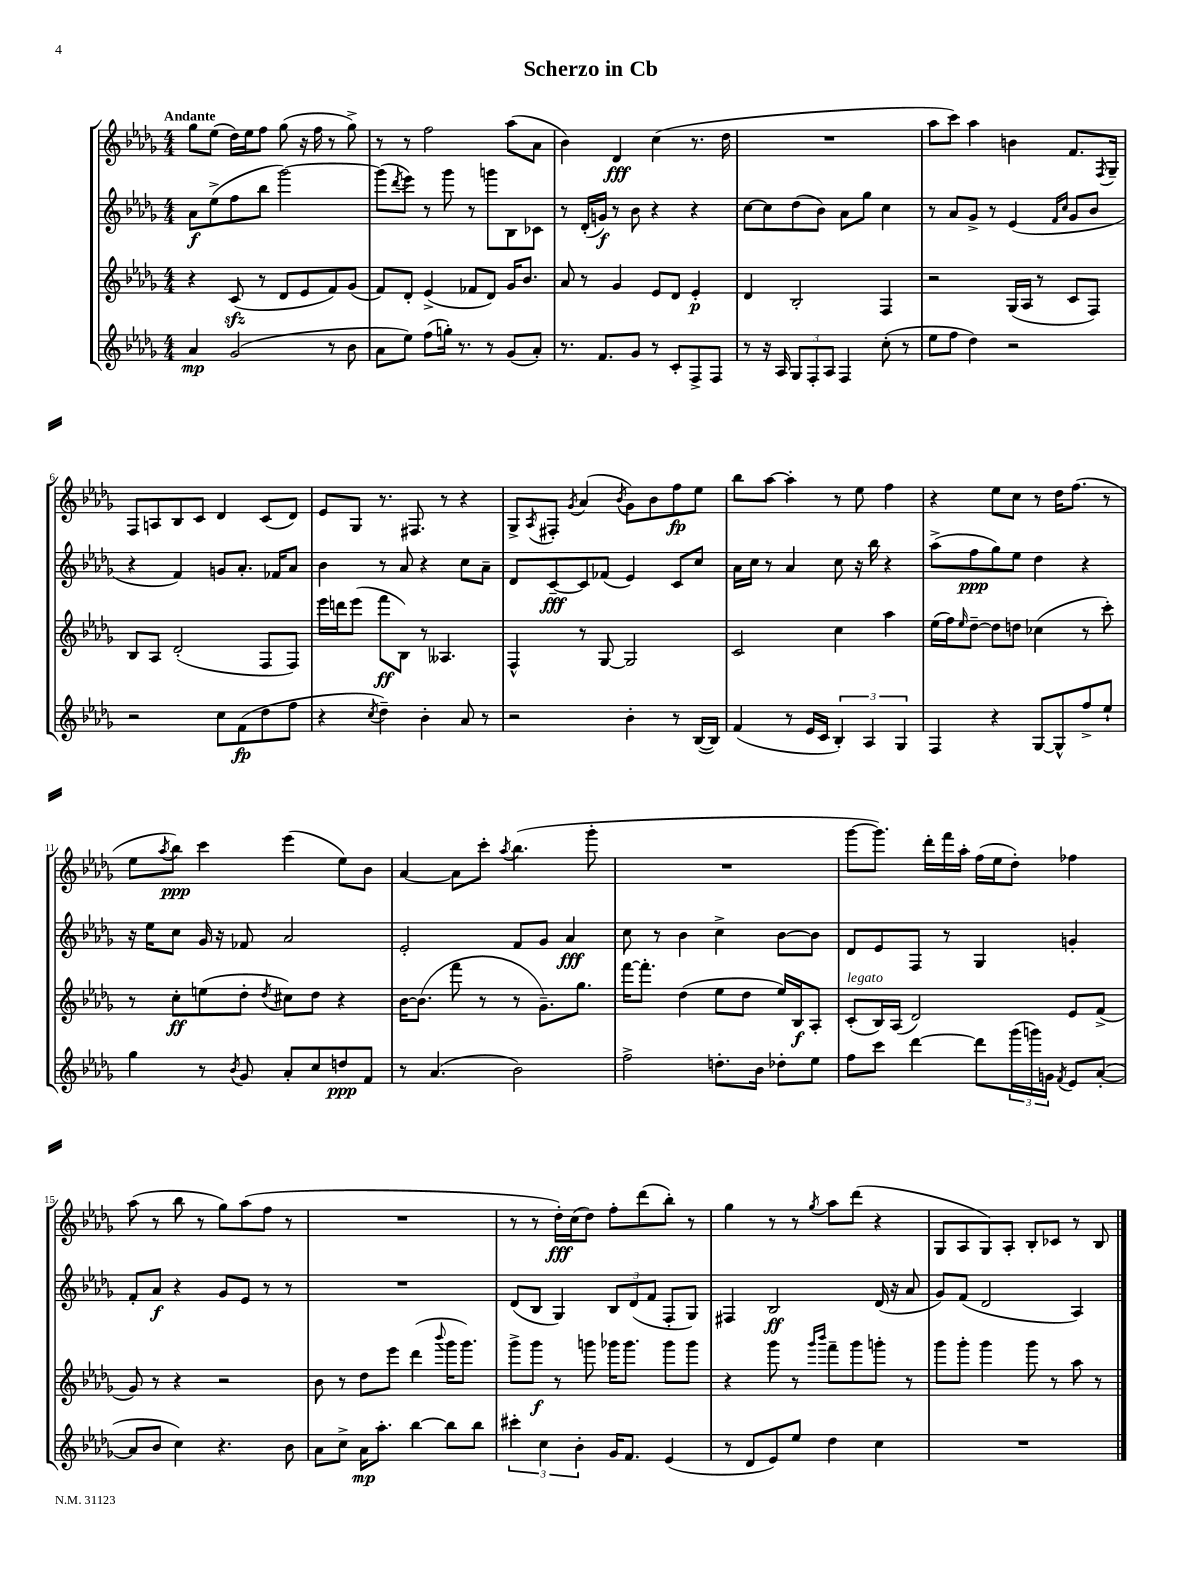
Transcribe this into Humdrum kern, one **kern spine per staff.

**kern	**dynam	**kern	**dynam	**kern	**dynam	**kern	**dynam
*part4	*part4	*part3	*part3	*part2	*part2	*part1	*part1
*staff4	*staff4	*staff3	*staff3	*staff2	*staff2	*staff1	*staff1
*clefG2	*	*clefG2	*	*clefG2	*	*clefG2	*
*k[b-e-a-d-g-]	*	*k[b-e-a-d-g-]	*	*k[b-e-a-d-g-]	*	*k[b-e-a-d-g-]	*
*M4/4	*	*M4/4	*	*M4/4	*	*M4/4	*
=1	=1	=1	=1	=1	=1	=1	=1
!	!	!	!	!	!	!LO:TX:a:B:t=Andante	!
4a-/	mp	4r	.	8a-\L	f	8gg-\L	.
.	.	.	.	(8ee-^\	.	(8ee-\J	.
(2g-/	.	(8czz/	.	8ff\	.	16dd-\LL)	.
.	.	.	.	.	.	16ee-\J	.
.	.	8r	.	8bb-\J	.	8ff\J	.
.	.	8d-/L	.	[2ggg-\)	.	(8gg-\	.
.	.	8e-/	.	.	.	16r	.
.	.	.	.	.	.	16ff\	.
8r	.	8f/)	.	.	.	8r	.
8b-\	.	(8g-/J	.	.	.	8gg-^\)	.
=2	=2	=2	=2	=2	=2	=2	=2
8a-\L	.	8f/L)	.	(8ggg-\L]	.	8r	.
.	.	.	.	8qddd-/	.	.	.
8ee-\J)	.	8d-'/J	.	8eee-\J)	.	8r	.
(8ff\L	.	(4e-^/	.	8r	.	2ff\	.
16ggn'\Jk)	.	.	.	8ggg-\	.	.	.
8.r	.	.	.	.	.	.	.
.	.	8f-X/L	.	8r	.	.	.
8r	.	8d-/J)	.	8gggn\L	.	.	.
(8g-/L	.	16g-/KL	.	8B-\	.	(8aa-\L	.
.	.	8.b-/J	.	.	.	.	.
8a-'/J)	.	.	.	8c-X\J	.	8a-\J	.
=3	=3	=3	=3	=3	=3	=3	=3
8.r	.	8a-/	.	8r	.	4b-\)	.
.	.	8r	.	(16d-'/LL	.	.	.
8.f/L	.	.	.	16gn/JJ)	f	.	.
.	.	4g-/	.	8r	.	4d-/	fff
8g-/J	.	.	.	8b-\	.	.	.
8r	.	8e-/L	.	4r	.	(4cc\	.
8c'/L	.	8d-/J	.	.	.	.	.
8F^/	.	4e-'/	p	4r	.	8.r	.
8F/J	.	.	.	.	.	.	.
.	.	.	.	.	.	16dd-\	.
=4	=4	=4	=4	=4	=4	=4	=4
8r	.	4d-/	.	[8cc\L	.	1r	.
16r	.	.	.	8cc\]	.	.	.
16A-/	.	.	.	.	.	.	.
12G-/L	.	2B-'/	.	(8dd-\	.	.	.
12F'/	.	.	.	.	.	.	.
.	.	.	.	8b-\J)	.	.	.
12A-/J	.	.	.	.	.	.	.
4F/	.	.	.	8a-\L	.	.	.
.	.	.	.	8gg-\J	.	.	.
(8cc'\	.	4F/	.	4cc\	.	.	.
8r	.	.	.	.	.	.	.
=5	=5	=5	=5	=5	=5	=5	=5
8ee-\L	.	2r	.	8r	.	8aa-\L	.
8ff\J	.	.	.	8a-/L	.	8ccc\J)	.
4dd-\)	.	.	.	8g-^/J	.	4aa-\	.
.	.	.	.	8r	.	.	.
2r	.	(16G-/LL	.	(4e-/	.	4bn\	.
.	.	16A-/JJ	.	.	.	.	.
.	.	8r	.	.	.	.	.
.	.	.	.	16qqf/LL	.	.	.
.	.	.	.	16qqcc/JJ	.	.	.
.	.	8c/L	.	8g-/L	.	8.f/L	.
.	.	8F/J)	.	8b-/J	.	.	.
.	.	.	.	.	.	8qF/	.
.	.	.	.	.	.	16G-~/Jk	.
!!LO:LB:g=z
=6	=6	=6	=6	=6	=6	=6	=6
2r	.	8B-/L	.	4r	.	8F/L	.
.	.	8A-/J	.	.	.	8An/	.
.	.	(2d-'/	.	4f/)	.	8B-/	.
.	.	.	.	.	.	8c/J	.
8cc\L	.	.	.	8gn/L	.	4d-/	.
(8f\	fp	.	.	8.a-'/J	.	.	.
8dd-\	.	8F/L	.	.	.	(8c/L	.
.	.	.	.	16f-X/KL	.	.	.
8ff\J	.	8F/J)	.	8a-/J	.	8d-/J)	.
=7	=7	=7	=7	=7	=7	=7	=7
4r	.	16eee-\LL	.	4b-\	.	8e-/L	.
.	.	16dddn\J	.	.	.	.	.
.	.	(8eee-\J	.	.	.	8G-/J	.
8qcc/	.	.	.	.	.	.	.
4dd-~\)	.	8fff\L	ff	8r	.	8.r	.
.	.	8B-\J)	.	8a-/	.	.	.
.	.	.	.	.	.	8.F#X/	.
4b-'\	.	8r	.	4r	.	.	.
.	.	4.A--X/	.	.	.	8r	.
8a-/	.	.	.	8cc\L	.	4r	.
8r	.	.	.	8a-~\J	.	.	.
=8	=8	=8	=8	=8	=8	=8	=8
2r	.	4F^^/	.	8d-/L	.	8G-^/L	.
.	.	.	.	.	.	8qA-/	.
.	.	.	.	[8c~/	fff	8F#X'/J	.
.	.	.	.	.	.	8qg-/	.
.	.	8r	.	8c/]	.	(4a-/	.
.	.	[8G-/	.	(8f-X/J	.	.	.
.	.	.	.	.	.	8qb-/	.
4b-'\	.	2G-/]	.	4e-/)	.	8g-\L)	.
.	.	.	.	.	.	8b-\	.
8r	.	.	.	8c/L	.	8ff\	fp
([16B-/LL	.	.	.	8cc/J	.	8ee-\J	.
16B-/JJ])	.	.	.	.	.	.	.
=9	=9	=9	=9	=9	=9	=9	=9
(4f/	.	2c/	.	16a-\LL	.	8bb-\L	.
.	.	.	.	16cc\JJ	.	.	.
.	.	.	.	8r	.	[8aa-\J	.
8r	.	.	.	4a-/	.	4aa-'\]	.
16e-/LL	.	.	.	.	.	.	.
16c/JJ	.	.	.	.	.	.	.
6B-'/)	.	4cc\	.	8cc\	.	8r	.
.	.	.	.	16r	.	8ee-\	.
6A-/	.	.	.	.	.	.	.
.	.	.	.	16bb-\	.	.	.
.	.	4aa-\	.	4r	.	4ff\	.
6G-/	.	.	.	.	.	.	.
=10	=10	=10	=10	=10	=10	=10	=10
4F/	.	(16ee-\LL	.	(8aa-^\L	.	4r	.
.	.	16ff\J)	.	.	.	.	.
.	.	16qqee-/	.	.	.	.	.
.	.	[8dd-~\J	.	8ff\	ppp	.	.
4r	.	8dd-\L]	.	8gg-\)	.	8ee-\L	.
.	.	8ddn\J	.	8ee-\J	.	8cc\J	.
[8G-/L	.	(4cc-X\	.	4dd-\	.	8r	.
8G-^^/]	.	.	.	.	.	16dd-\KL	.
.	.	.	.	.	.	(8.ff\J	.
8ff^/	.	8r	.	4r	.	.	.
8ee-`/J	.	8ccc'\)	.	.	.	8r	.
!!LO:LB:g=z
=11	=11	=11	=11	=11	=11	=11	=11
4gg-\	.	8r	.	16r	.	8ee-\L	.
.	.	.	.	16ee-\KL	.	.	.
.	.	.	.	.	.	8qaa-/	.
.	.	8cc'\L	ff	8cc\J	.	8bb-\J)	ppp
8r	.	(8een\	.	16g-/	.	4ccc\	.
.	.	.	.	16r	.	.	.
8qb-/	.	.	.	.	.	.	.
8g-/	.	8dd-'\J	.	8f-X/	.	.	.
.	.	8qdd-/	.	.	.	.	.
8a-'/L	.	8cc#X\L)	.	2a-/	.	(4eee-\	.
8cc/	.	8dd-\J	.	.	.	.	.
8ddn/	ppp	4r	.	.	.	8ee-\L)	.
8f/J	.	.	.	.	.	8b-\J	.
=12	=12	=12	=12	=12	=12	=12	=12
8r	.	[16b-\KL	.	2e-'/	.	[4a-/	.
.	.	(8.b-\J]	.	.	.	.	.
(4.a-/	.	.	.	.	.	.	.
.	.	8fff\	.	.	.	8a-\L]	.
.	.	8r	.	.	.	8ccc'\J	.
.	.	.	.	.	.	8qaa-/	.
2b-\)	.	8r	.	8f/L	.	(4.bb-\	.
.	.	8.g-~\L)	.	8g-/J	.	.	.
.	.	.	.	4a-/	fff	.	.
.	.	8.gg-\J	.	.	.	.	.
.	.	.	.	.	.	8ggg-'\	.
=13	=13	=13	=13	=13	=13	=13	=13
2ff^\	.	[16fff\KL	.	8cc\	.	1r	.
.	.	8.fff'\J]	.	.	.	.	.
.	.	.	.	8r	.	.	.
.	.	(4dd-\	.	4b-\	.	.	.
8.ddn'\L	.	8ee-\L	.	4cc^\	.	.	.
.	.	8dd-\J	.	.	.	.	.
16b-\Jk	.	.	.	.	.	.	.
8dd-X'\L	.	16ee-/LL)	.	[8b-\L	.	.	.
.	.	16B-/J	f	.	.	.	.
8ee-\J	.	8A-'/J	.	8b-\J]	.	.	.
=14	=14	=14	=14	=14	=14	=14	=14
!	!	!LO:TX:a:i:t=legato	!	!	!	!	!
8ff\L	.	(8c'/L	.	8d-/L	.	[8ggg-\L	.
8ccc\J	.	16B-/L)	.	8e-/	.	8.ggg-\J])	.
.	.	(16A-/JJ	.	.	.	.	.
[4ddd-\	.	2d-/)	.	8F/J	.	.	.
.	.	.	.	.	.	16ddd-'\LL	.
.	.	.	.	8r	.	16fff\	.
.	.	.	.	.	.	16aa-'\JJ	.
8ddd-\L]	.	.	.	4G-/	.	(16ff\LL	.
.	.	.	.	.	.	16ee-\J	.
(24ggg-\L	.	.	.	.	.	8dd-'\J)	.
24gggn\)	.	.	.	.	.	.	.
24gn\JJ	.	.	.	.	.	.	.
8qf/	.	.	.	.	.	.	.
8e-/L	.	8e-/L	.	4gn'/	.	4ff-X\	.
([8a-'/J	.	(8f^/J	.	.	.	.	.
!!LO:LB:g=z
=15	=15	=15	=15	=15	=15	=15	=15
8a-/L]	.	8g-/)	.	8f'/L	.	(8aa-\	.
8b-/J	.	8r	.	8a-/J	f	8r	.
4cc\)	.	4r	.	4r	.	8bb-\	.
.	.	.	.	.	.	8r	.
4.r	.	2r	.	8g-/L	.	8gg-\L)	.
.	.	.	.	8e-/J	.	(8aa-\	.
.	.	.	.	8r	.	8ff\J	.
8b-\	.	.	.	8r	.	8r	.
=16	=16	=16	=16	=16	=16	=16	=16
8a-\L	.	8b-\	.	1r	.	1r	.
8cc^\J	.	8r	.	.	.	.	.
16a-\KL	mp	8dd-\L	.	.	.	.	.
8.aa-'\J	.	.	.	.	.	.	.
.	.	8eee-\J	.	.	.	.	.
[4bb-\	.	(4ddd-\	.	.	.	.	.
.	.	8qqbbb-/	.	.	.	.	.
8bb-\L]	.	16ggg-\KL	.	.	.	.	.
.	.	8.ggg-\J)	.	.	.	.	.
8bb-\J	.	.	.	.	.	.	.
=17	=17	=17	=17	=17	=17	=17	=17
6ccc#X'\	.	8ggg-^\L	.	(8d-/L	.	8r	.
.	.	8ggg-\J	f	8B-/J	.	8r	.
6cc\	.	.	.	.	.	.	.
.	.	8r	.	4G-/)	.	16dd-'\LL)	fff
.	.	.	.	.	.	(16cc\J	.
6b-'\	.	.	.	.	.	.	.
.	.	8gggn\	.	.	.	8dd-\J)	.
16g-/KL	.	16ggg-X\KL	.	12B-/L	.	8ff'\L	.
8.f/J	.	8.ggg-\J	.	.	.	.	.
.	.	.	.	(12d-/	.	.	.
.	.	.	.	.	.	(8ddd-\	.
.	.	.	.	12f/J	.	.	.
(4e-/	.	8ggg-\L	.	8F'/L	.	8bb-'\J)	.
.	.	8ggg-\J	.	8G-/J)	.	8r	.
=18	=18	=18	=18	=18	=18	=18	=18
8r	.	4r	.	4F#X/	.	4gg-\	.
8d-/L	.	.	.	.	.	.	.
8e-/)	.	8ggg-\	.	2B-/	ff	8r	.
8ee-/J	.	8r	.	.	.	8r	.
.	.	16qqggg-/LL	.	.	.	.	.
.	.	16qqbbb-/JJ	.	.	.	8qgg-/	.
4dd-\	.	8fff~\L	.	.	.	8aa-\L	.
.	.	8ggg-\	.	.	.	(8ddd-\J	.
4cc\	.	8gggn'\J	.	(16d-/	.	4r	.
.	.	.	.	16r	.	.	.
.	.	8r	.	8a-/	.	.	.
=19	=19	=19	=19	=19	=19	=19	=19
1r	.	8ggg-\L	.	8g-/L)	.	8G-/L	.
.	.	8ggg-'\J	.	(8f/J	.	8A-/	.
.	.	4ggg-\	.	2d-/	.	8G-/)	.
.	.	.	.	.	.	8A-'/J	.
.	.	8ggg-\	.	.	.	8B-'/L	.
.	.	8r	.	.	.	8c-X/J	.
.	.	8aa-\	.	4A-/)	.	8r	.
.	.	8r	.	.	.	8B-/	.
==	==	==	==	==	==	==	==
*-	*-	*-	*-	*-	*-	*-	*-
